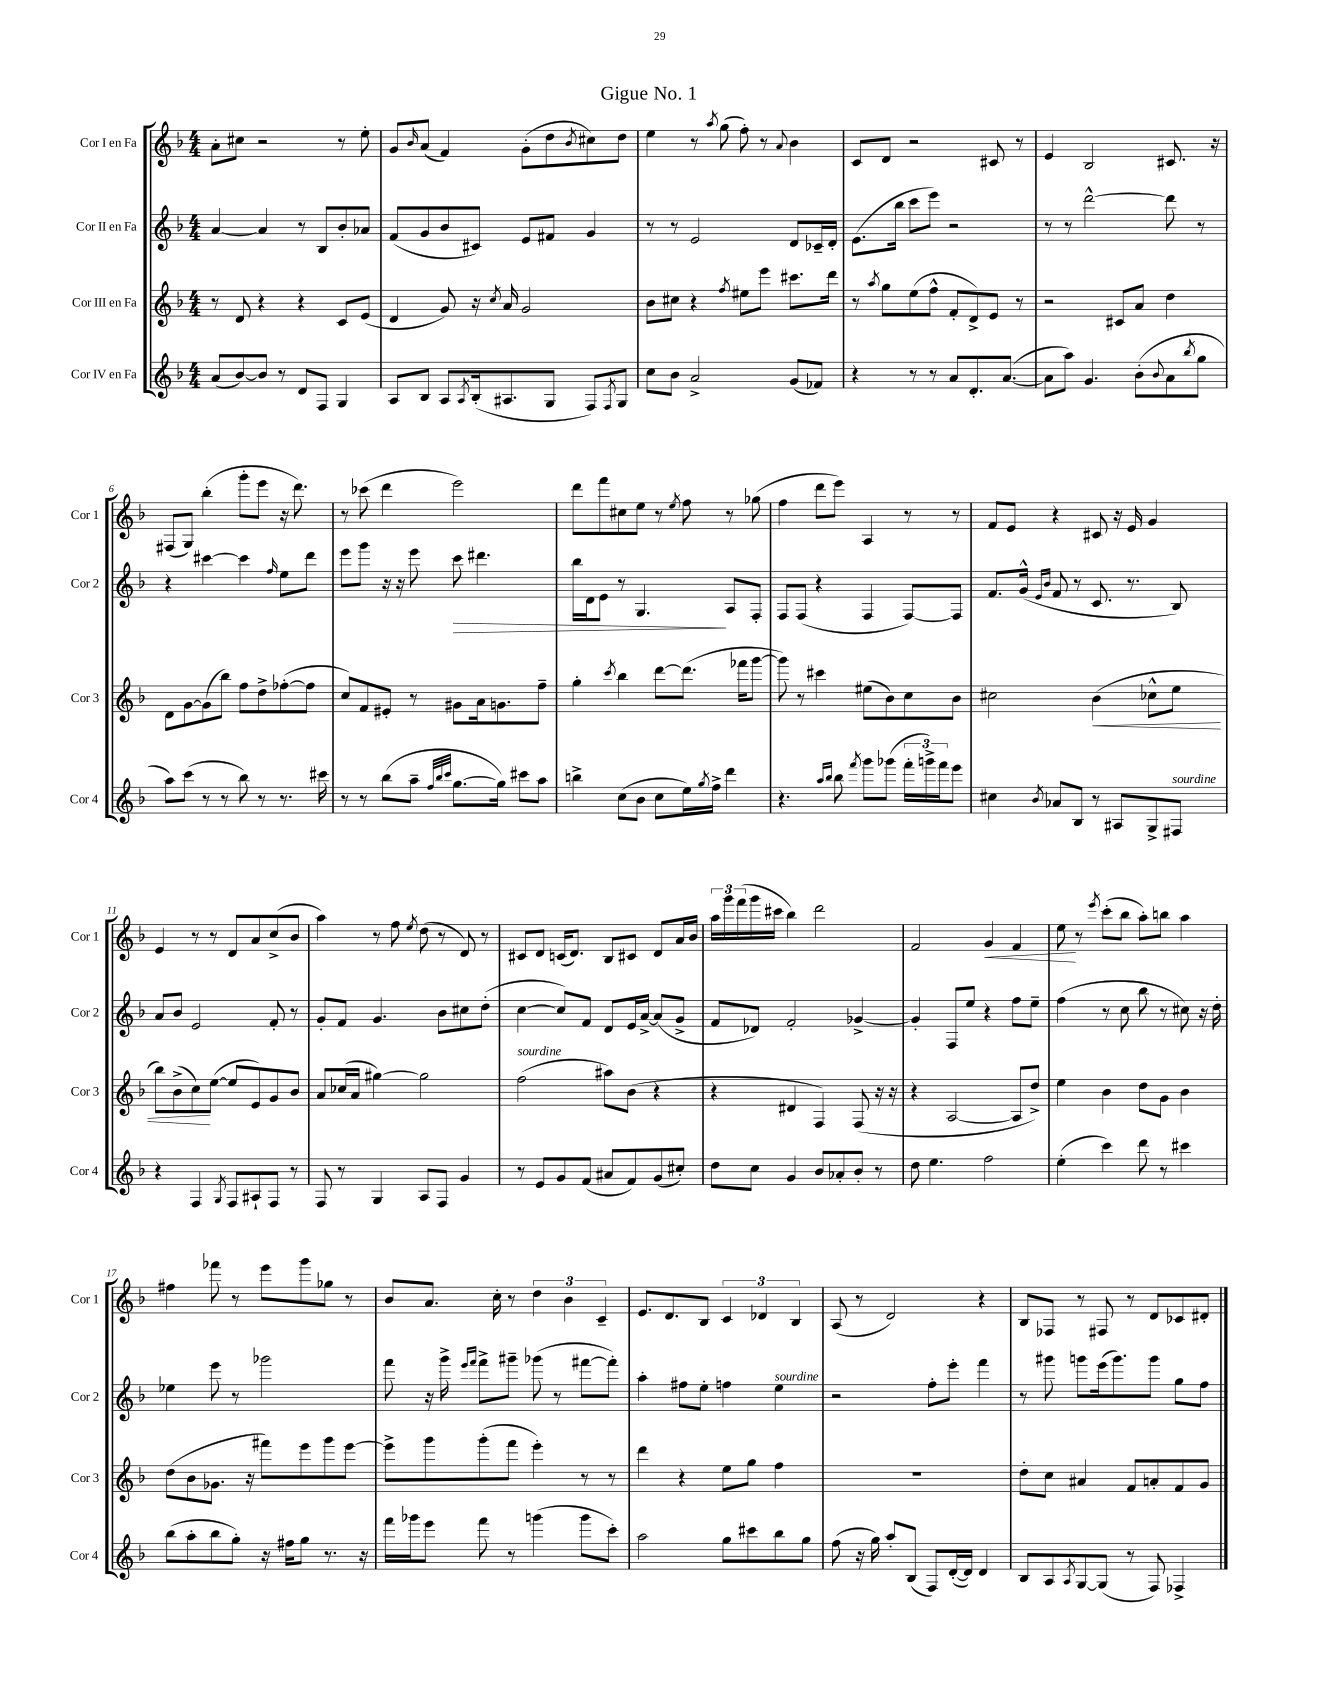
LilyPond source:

\header { title = "Gigue No. 1" }
<<
\new StaffGroup <<
\new Staff = "s0" \with { instrumentName = "Cor I en Fa" shortInstrumentName = "Cor 1" } {
    \clef treble \key f \major \numericTimeSignature \time 4/4
    a'8-. cis''8 r2 r8 e''8-. |
    g'8 \grace { bes'16 } a'8( f'4) g'8-.( d''8 \acciaccatura { bes'8 } cis''8) d''8 |
    e''4 r8 \acciaccatura { a''8 } g''8( f''8-.) r8 \appoggiatura { a'8 } bes'4 |
    c'8 d'8 r2 cis'8 r8 |
    e'4 bes2 cis'8. r16 |
    fis8( g8) bes''4-.( g'''8-. e'''8 r16 d'''8.) |
    r8 ces'''8( d'''4 e'''2) |
    d'''8 f'''8 cis''8 e''8 r8 \acciaccatura { e''8 } f''8 r8 ges''8( |
    f''4 d'''8 e'''8) a4 r8 r8 |
    f'8 e'8 r4 cis'8 r16 e'16 g'4 |
    e'4 r8 r8 d'8 a'8 c''8->( bes'8 |
    a''4) r8 f''8 \acciaccatura { e''8 } d''8( r8 d'8) r8 |
    cis'8 d'8 c'16( d'8.) bes8 cis'8 d'8 a'16 bes'16 |
    \tuplet 3/2 { a''16 g'''16 f'''16( } g'''16 cis'''16 bes''4) d'''2 |
    f'2 g'4\< f'4 |
    e''8\! r8 \acciaccatura { e'''8 } c'''8-.( bes''8 a''8-.) b''8 a''4 |
    fis''4 fes'''8 r8 e'''8 g'''8 ges''8 r8 |
    bes'8 a'8. c''16-. r8 \tuplet 3/2 { d''4 bes'4 c'4-- } |
    e'8. d'8. bes8 \tuplet 3/2 { c'4 des'4 bes4 } |
    a8( r8 d'2) r4 |
    bes8 fes8 r8 fis8 r8 d'8 ces'8 dis'8-. \bar "|." |
}
\new Staff = "s1" \with { instrumentName = "Cor II en Fa" shortInstrumentName = "Cor 2" } {
    \clef treble \key f \major \numericTimeSignature \time 4/4
    a'4~ a'4 r8 bes8 bes'8-. aes'8 |
    f'8( g'8 bes'8 cis'8) e'8 fis'8 g'4 |
    r8 r8 e'2 d'8 ces'16-- d'16-. |
    e'8.( bes''16 c'''8 e'''8) r2 |
    r8 r8 d'''2~-^ d'''8 r8 |
    r4 cis'''4~ cis'''4 \grace { f''16 } e''8 d'''8 |
    e'''8 g'''8 r16 r16 e'''8 c'''8\> dis'''4. |
    bes''16 d'16 e'8 r8 g4.\! a8 f8-. |
    f8 f8( r4 f4 f8~) f8 |
    f'8. g'16-^( \grace { e'16 bes'16 } f'8 r8 c'8. r8. bes8) |
    a'8 bes'8 e'2 f'8-. r8 |
    g'8-. f'8 g'4. bes'8 cis''8 d''8-.( |
    c''4~ c''8) f'8 d'8 e'16 a'16~-> a'8( g'8-> |
    f'8 des'8) f'2-. ges'4~-> |
    ges'4-. f8 e''8 r4 f''8 e''8-- |
    f''4( r8 c''8 bes''8 r8 cis''8) r16 d''16-. |
    ees''4 e'''8 r8 ges'''2 |
    f'''8 r16 g'''16-> \grace { e'''16 f'''16 } f'''8-> gis'''8-- ges'''8( r8 fis'''8~ fis'''8-.) |
    a''4-. fis''8 e''8-. f''4 e''4^\markup { \italic "sourdine" } |
    r2 f''8-. e'''8-. f'''4 |
    r8 gis'''8 g'''8 e'''16( g'''8.) g'''8 g''8 f''8 \bar "|." |
}
\new Staff = "s2" \with { instrumentName = "Cor III en Fa" shortInstrumentName = "Cor 3" } {
    \clef treble \key f \major \numericTimeSignature \time 4/4
    r8 d'8 r4 r4 c'8 e'8( |
    d'4 g'8) r16 \acciaccatura { c''8 } a'16 g'2 |
    bes'8 cis''8 r4 \acciaccatura { f''8 } eis''8 e'''8 cis'''8. d'''16 |
    r8 \acciaccatura { a''8 } g''8 e''8( f''8-^ f'8-. d'8->) e'8 r8 |
    r2 cis'8 a'8 d''4 |
    d'8 g'8~ g'8( bes''8) f''8 d''8-> fes''8~-.( fes''8 |
    c''8) f'8 eis'8-. r8 gis'8 a'16 g'8. f''8-- |
    g''4-. \acciaccatura { c'''8 } bes''4 d'''8~ d'''8.( fes'''16 g'''8~ |
    g'''8) r8 cis'''4 eis''8( bes'8) c''8 bes'8 |
    cis''2 bes'4\<( ces''8-^ e''8 |
    bes''8) bes'8->( c''8\!) e''8~( e''8 e'8) g'8 bes'8 |
    a'8 ces''16( a'16 gis''4~) gis''2 |
    f''2^\markup { \italic "sourdine" }( ais''8) bes'8( r4 |
    r4 dis'4 f4) f8( r16 r16 |
    r4 a2~ a8 d''8->) |
    e''4 bes'4 d''8 g'8 bes'4 |
    d''8( bes'8 ges'8. r16 fis'''8) e'''8 g'''8 e'''8~ |
    e'''8-> g'''8 g'''8-.( f'''8 e'''4-.) r8 r8 |
    d'''4 r4 e''8 g''8 f''4 |
    R1 |
    d''8-. c''8 ais'4 f'8 a'8-. f'8 g'8 \bar "|." |
}
\new Staff = "s3" \with { instrumentName = "Cor IV en Fa" shortInstrumentName = "Cor 4" } {
    \clef treble \key f \major \numericTimeSignature \time 4/4
    a'8( bes'8~) bes'8 r8 d'8 f8 g4 |
    a8 bes8 a8 \acciaccatura { a8 } bes16-.( ais8. g8 f8) \acciaccatura { f8 } g8 |
    c''8 bes'8 a'2-> g'8( fes'8) |
    r4 r8 r8 a'8 d'8.-. a'8.~( |
    a'8 a''8) g'4. bes'8-.( \appoggiatura { bes'8 } a'8 \acciaccatura { bes''8 } g''8 |
    a''8) c'''8( r8 r8 bes''8) r8 r8. cis'''16 |
    r8 r8 bes''8( a''8-- \grace { f''32 bes''32 c'''32 } g''8.~ g''16) cis'''8 a''8 |
    b''4-> c''8( bes'8 c''8 e''16) \acciaccatura { g''8 } f''16-> d'''4 |
    r4. \grace { a''16 bes''16 } bes''8 \acciaccatura { f'''8 } g'''8 ges'''8( \tuplet 3/2 { f'''16-. g'''16->) f'''16 } e'''8 |
    cis''4 \acciaccatura { bes'8 } aes'8 bes8 r8 ais8 g8-> fis8^\markup { \italic "sourdine" } |
    r4 f4 \acciaccatura { g8 } f8 ais8-! f8 r8 |
    f8 r8 g4 a8 f8 g'4 |
    r8 e'8 g'8 f'8( ais'8 f'8) g'8( cis''8-.) |
    d''8 c''8 g'4 bes'8 aes'8-. bes'8-. r8 |
    d''8 e''4. f''2 |
    e''4-.( c'''4) d'''8 r8 cis'''4 |
    bes''8( a''8-. bes''8 g''8-.) r16 fis''16 g''8 r8. r16 |
    f'''16 ges'''16 e'''8 f'''8 r8 g'''4( g'''8 c'''8-.) |
    a''2 g''8 cis'''8 bes''8 g''8 |
    f''8( r16 g''16) a''8-. bes8( f8) d'16~-.( d'16) d'4 |
    bes8 a8 \acciaccatura { a8 } g8~ g8( r8 f8) fes4-> \bar "|." |
}
>>
>>
